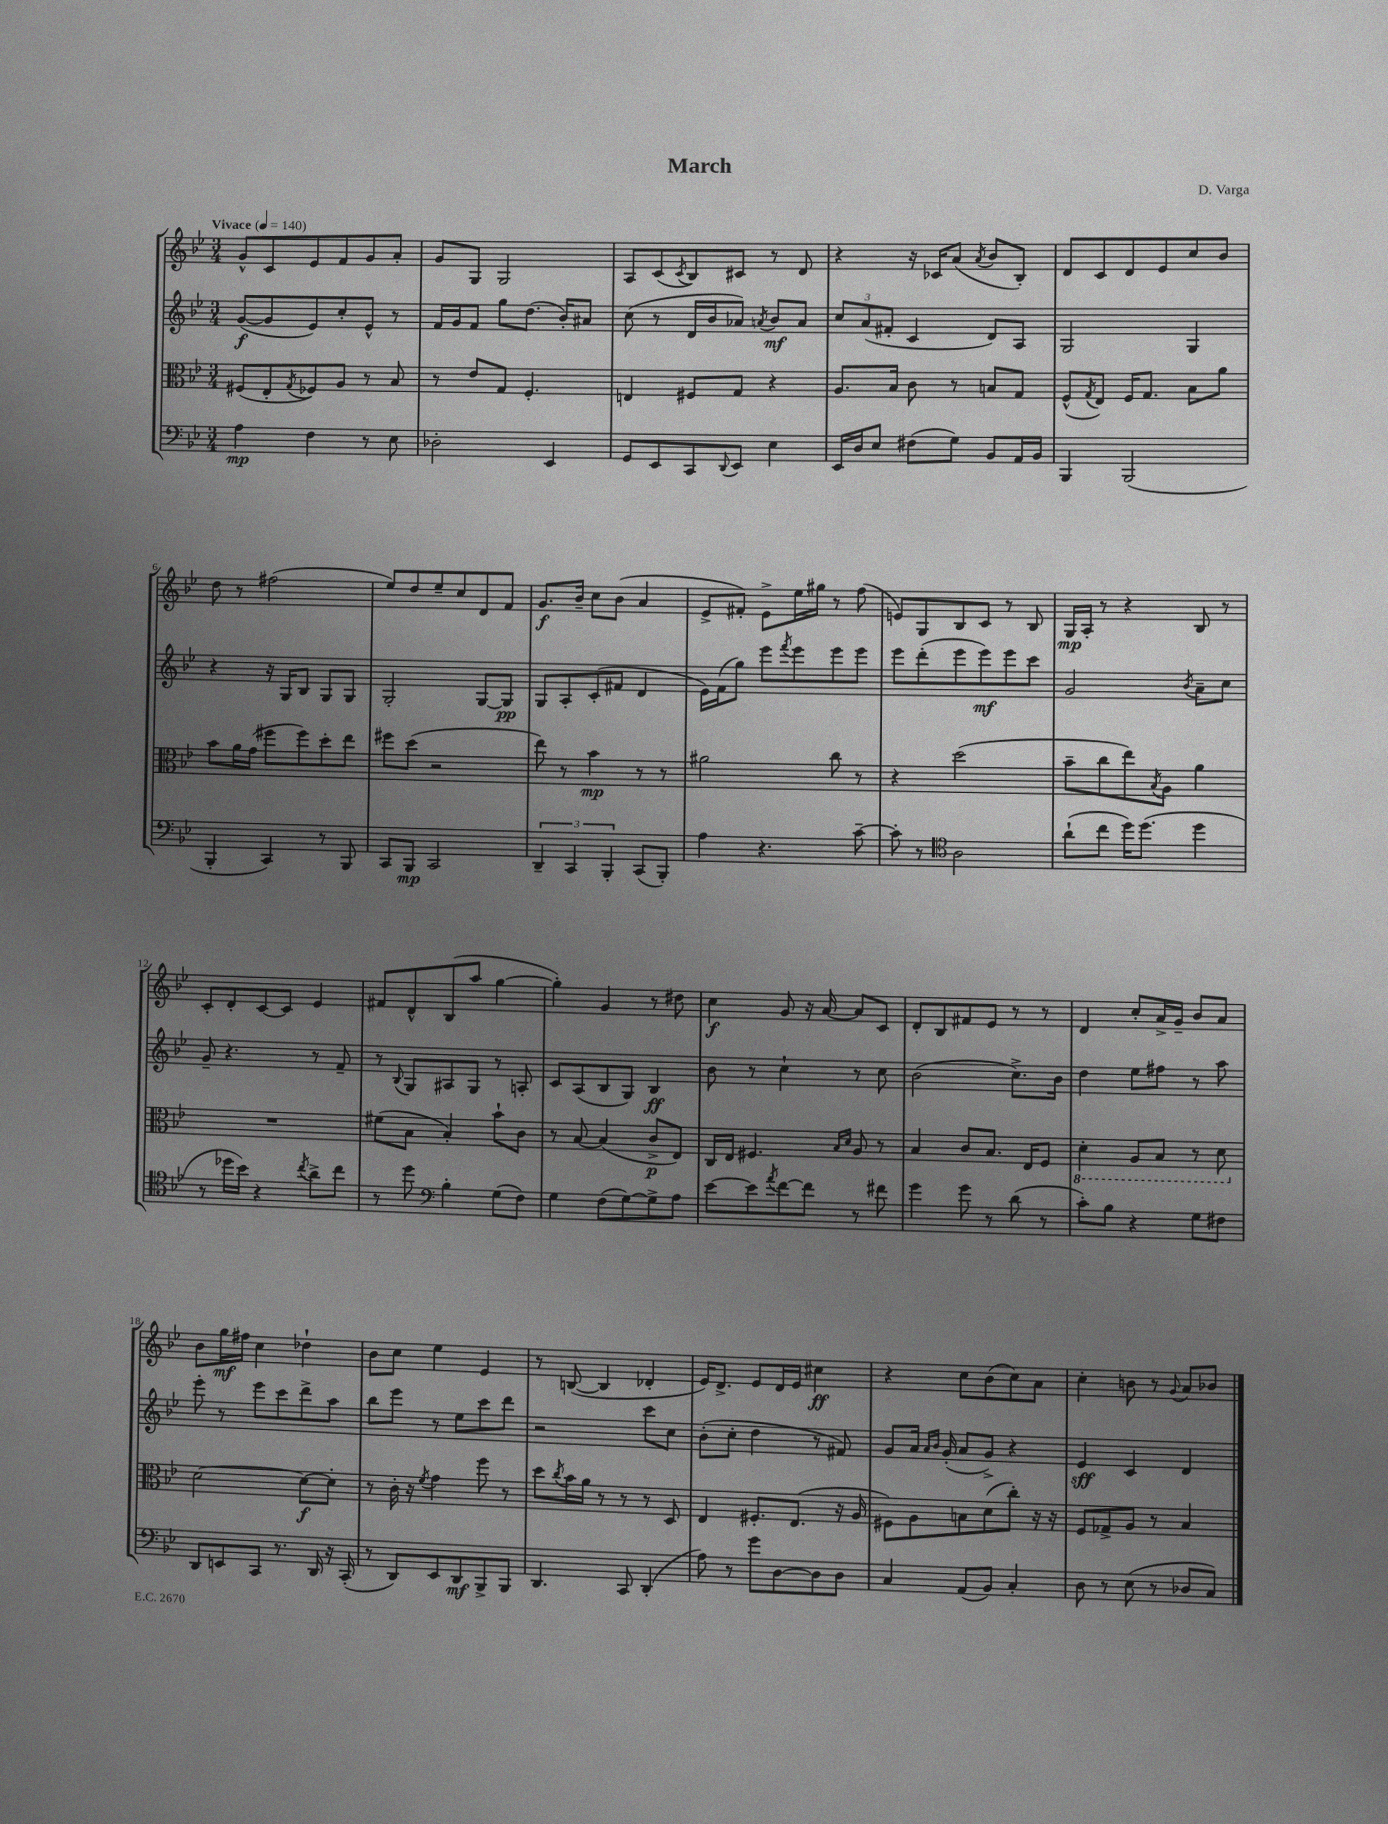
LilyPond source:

\header { title = "March" composer = "D. Varga" }
<<
\new StaffGroup <<
\new Staff = "s0" {
    \clef treble \key bes \major \numericTimeSignature \time 3/4 \tempo "Vivace" 4 = 140
    g'8-^ c'8 ees'8 f'8 g'8 a'8-. |
    g'8 g8 g2 |
    a8 c'8( \acciaccatura { c'8 } bes8) cis'8 r8 d'8 |
    r4 r16 ces'16 a'8( \acciaccatura { a'8 } bes'8 bes8-.) |
    d'8 c'8 d'8 ees'8 c''8 bes'8 |
    d''8 r8 fis''2( |
    ees''8) d''8 ees''8-- c''8 d'8 f'8 |
    g'8.\f bes'16-- c''8 bes'8( a'4 |
    ees'8-> fis'8-.) ees'8-> ees''16 gis''16 r8 f''8( |
    e'8) g8 bes8 c'8 r8 bes8 |
    g16\mp a16-. r8 r4 bes8 r8 |
    c'8-. d'8-. c'8~ c'8 ees'4 |
    fis'8 d'8-^ bes8( a''8 g''4~ |
    g''4-.) g'4 r8 dis''8 |
    c''4\f g'8 r16 a'16~ a'8 c'8 |
    d'8-. bes8 fis'8 ees'8 r8 r8 |
    d'4 c''8-. a'16-> g'16-- bes'8 a'8 |
    bes'8 g''16\mf fis''16 c''4 des''4-! |
    bes'8 c''8 ees''4 ees'4 |
    r8 b8~( b4 des'4-. |
    ees'16) d'8.-> ees'8 d'16 ees'16 cis''4\ff |
    r4 c''8 bes'8( c''8) a'8 |
    c''4-. b'8 r8 \appoggiatura { g'8 } a'8 bes'8 \bar "|." |
}
\new Staff = "s1" {
    \clef treble \key bes \major \numericTimeSignature \time 3/4
    g'8~\f( g'8 ees'8) c''8-. ees'8-^ r8 |
    f'16 g'16 f'8 g''8 d''8.( bes'16-.) ais'8 |
    c''8( r8 d'16 bes'16 aes'8) \acciaccatura { a'8 } bes'8\mf a'8 |
    \tuplet 3/2 { c''8 a'8( fis'8-. } c'4 d'8) a8 |
    g2 g4 |
    r4 r16 g16 bes8 g8 g8 |
    g2-. g8~ g8\pp |
    g8 a8-. c'8-.( fis'8 d'4 |
    ees'16) f'16( g''8) ees'''8 \acciaccatura { f'''8 } ees'''8 ees'''8 ees'''8 |
    ees'''8 d'''8-.( ees'''8 ees'''8\mf) ees'''8 c'''8 |
    g'2 \acciaccatura { bes'8 } a'8-- c''8 |
    g'8-- r4. r8 f'8-- |
    r8 \appoggiatura { bes8 } g8 ais8 g8 r8 a8-. |
    c'8 a8( bes8 g8) bes4\ff |
    bes'8 r8 c''4-! r8 c''8 |
    bes'2( c''8.->) bes'16 |
    d''4 ees''8 fis''8 r8 a''8 |
    ees'''8-. r8 ees'''8 c'''8 d'''8-> a''8 |
    bes''8 ees'''8 r8 ees''8 c'''8 d'''8 |
    r2 c'''8 c''8 |
    bes'8-.( c''8-. d''4 r8 fis'8) |
    g'8 a'16 \grace { a'16 bes'16 } g'16-.( a'8 g'8->) r4 |
    ees'4\sff c'4 d'4 \bar "|." |
}
\new Staff = "s2" {
    \clef alto \key bes \major \numericTimeSignature \time 3/4
    fis8( ees8-. \acciaccatura { g8 } fes8) a8 r8 bes8 |
    r8 ees'8 g8 f4.-. |
    e4 fis8 g8 r4 |
    a8. bes16 c'8 r8 b8 g8 |
    f8-^( \acciaccatura { g8 } ees8) f16 g8. bes8 a'8 |
    bes'8 a'16 g'16( fis''8 fis''8) d''8-. ees''8 |
    fis''8 d''8( r2 |
    ees''8) r8 bes'4\mp r8 r8 |
    ais'2 c''8 r8 |
    r4 d''2( |
    bes'8-- c''8 ees''8) \acciaccatura { bes8 } a8 a'4 |
    R2. |
    fis'8( bes8 bes4-.) bes'8-! c'8 |
    r8 bes8~ bes4( c'8->\p ees8) |
    c16 ees16 fis4. \grace { bes16 d'16 } a8 r8 |
    bes4 c'8 bes8. ees16 f8 |
    \ottava #-1 d4-. a,8 bes,8 r8 d8 \ottava #0 |
    d'2~ d'8~\f d'8-. |
    r8 c'16-. r16 \acciaccatura { f'8 } g'4 f''8 r8 |
    d''8 \acciaccatura { c''8 } bes'16 a'16 r8 r8 r8 d8 |
    ees4 fis8.-. ees8.( r16 a16 |
    fis8) a8 b8 d'8( c''8-.) r16 r16 |
    f8 ges8-> a8 r8 bes4 \bar "|." |
}
\new Staff = "s3" {
    \clef bass \key bes \major \numericTimeSignature \time 3/4
    a4\mp f4 r8 ees8 |
    des2-. ees,4 |
    g,8 ees,8 c,8 \appoggiatura { d,8 } ees,8 ees4 |
    ees,16 d16 ees8 fis8( g8) bes,8 a,16 bes,16 |
    bes,,4 bes,,2( |
    bes,,4-. c,4) r8 bes,,8 |
    c,8 bes,,8\mp c,2 |
    \tuplet 3/2 { d,4-- c,4 bes,,4-. } c,8( bes,,8-.) |
    a4 r4. c'8~-- |
    c'8-. r8 \clef tenor a2 |
    a'8-!( c''8 d''16) d''8.( d''4 |
    r8 des''16 bes'16) r4 \acciaccatura { c''8 } a'8-> c''8 |
    r8 d''8 \clef bass bes4-. g8( f8) |
    g4 f8( g8~) g8-> a8 |
    ees'8~ ees'8 \acciaccatura { a'8 } f'8~ f'8 r8 fis'8 |
    g'4 g'8 r8 d'8( r8 |
    c'8-.) bes8 r4 g8 fis8 |
    d,8 e,8 c,8 r8. d,16 r16 c,16-.( |
    r8 d,8) ees,8 d,8\mf bes,,8-> bes,,8 |
    d,4. c,8 d,4-.( |
    a8) r8 g'8 d8~ d8 d8 |
    c4 a,8( bes,8) c4-. |
    d8 r8 ees8( r8 des8 c8) \bar "|." |
}
>>
>>
